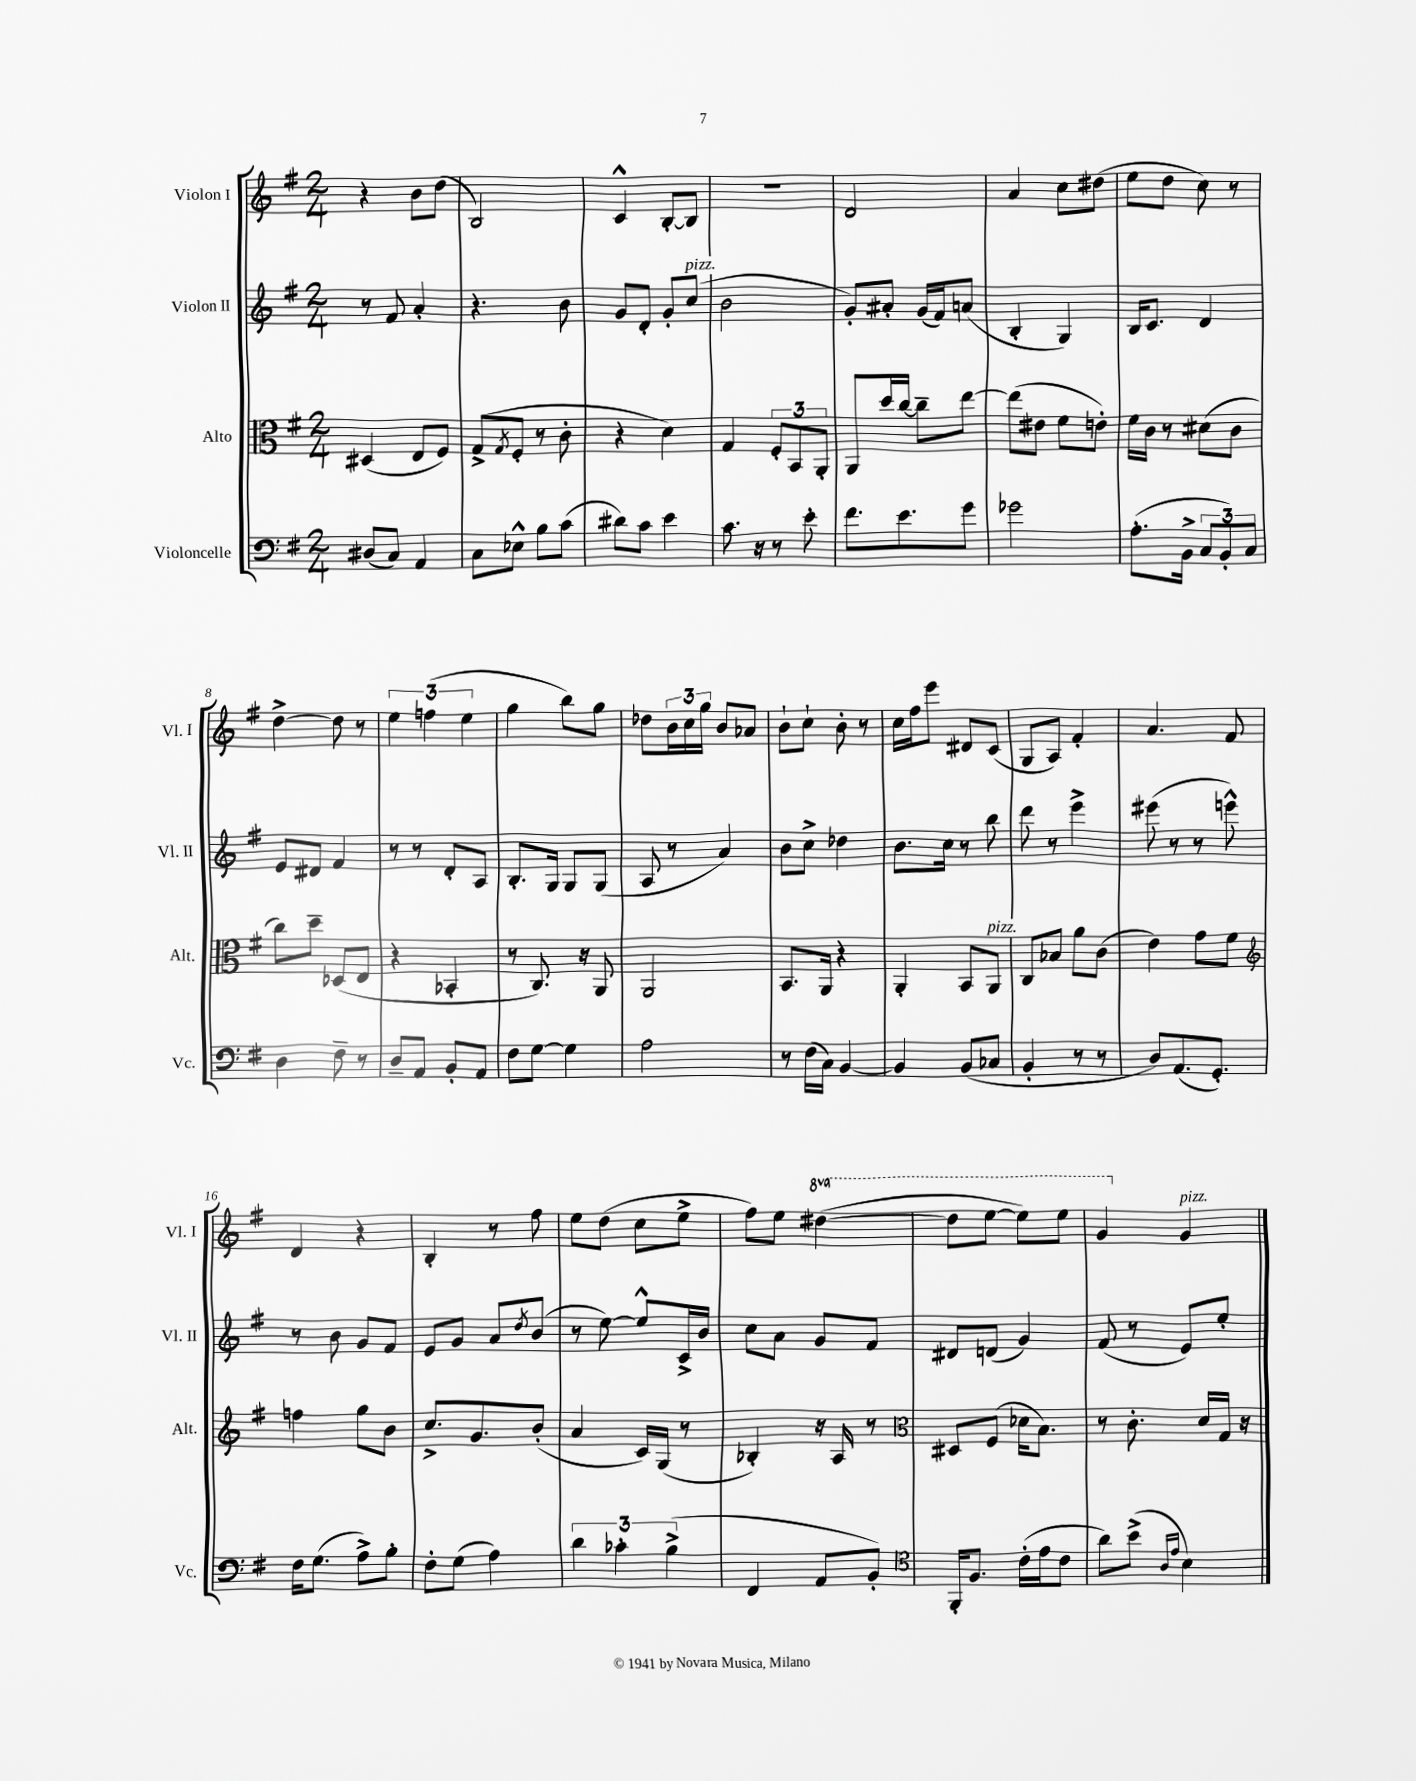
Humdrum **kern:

**kern	**kern	**kern	**kern
*staff4	*staff3	*staff2	*staff1
*clefF4	*clefC3	*clefG2	*clefG2
*k[f#]	*k[f#]	*k[f#]	*k[f#]
*M2/4	*M2/4	*M2/4	*M2/4
(8D#/L	(4D#/	8r	4r
8C/J)	.	8f#/	.
4AA/	8E/L	4a'/	8b\L
.	8F#/J)	.	(8dd\J
=	=	=	=
8C\L	(8G^/L	4.r	2B/)
.	8qG/	.	.
8E-^^\J	8F#'/J	.	.
8B\L	8r	.	.
(8c\J	8c'\	8b\	.
=	=	=	=
8d#\L)	4r	8g/L	4c^^/
8c\J	.	8d'/J	.
4e\	4d\)	8g'/L	[8B'/L
.	.	(8cc/J	8B/]J
=	=	=	=
8.c\	4G/	2b\	2r
16r	.	.	.
8r	12F#'/L	.	.
.	12BB/	.	.
8e'\	.	.	.
.	12AA'/J	.	.
=	=	=	=
8.f#\L	8AA/L	8g'/L)	2d/
.	16dd/L	8a#'/J	.
8.e\	[16cc/JJ	.	.
.	8cc~\]L	(16g/LL	.
.	.	16f#/J)	.
8g\J	[8ee\J	(8a/J	.
=	=	=	=
2g-\	(8ee\]L	4B'/	4a/
.	8e#\J	.	.
.	8f#\L	4G/)	8cc\L
.	8e'\J)	.	(8dd#\J
=	=	=	=
(8.A'\L	16f#\LL	16B/LK	8ee\L
.	16c\JJ	8.c/J	.
.	8r	.	8dd\J
16BB^\Jk	.	.	.
12C/L	(8d#\L	4d/	8cc\)
12BB'/)	.	.	.
.	8c\J	.	8r
12C/J	.	.	.
=	=	=	=
4D\	8cc\L)	8e/L	[4dd^\
.	8dd~\J	8d#/J	.
8F#~\	(8D-/L	4f#/	8dd\]
8r	8E/J	.	8r
=	=	=	=
8D~/L	4r	8r	6ee\
8AA/J	.	8r	.
.	.	.	(6ff\
8BB'/L	4BB-'/	8d'/L	.
.	.	.	6ee\
8AA/J	.	8A/J	.
=	=	=	=
8F#\L	8r	8.B'/L	4gg\
[8G\J	8.C/)	.	.
.	.	16G/Jk	.
4G\]	.	8G/L	8bb\L)
.	16r	.	.
.	8AA/	(8G/J	8gg\J
=	=	=	=
2A\	2AA/	8A/	8dd-\L
.	.	8r	24b\L
.	.	.	24cc\
.	.	.	24gg\JJ
.	.	4a/)	8b/L
.	.	.	8a-/J
=	=	=	=
8r	8.BB/L	8b\L	8b`\L
(16F#\LL	.	8cc^\J	8cc`\J
16C\JJ)	16AA/Jk	.	.
[4BB/	4r	4dd-\	8b'\
.	.	.	8r
=	=	=	=
4BB/]	4AA'/	8.b\L	16cc\LL
.	.	.	16ff#\J
.	.	.	8eee\J
.	.	16cc\Jk	.
(8BB/L	8BB/L	8r	8d#/L
8C-/J	8AA/J	8bb\	(8c/J
=	=	=	=
4BB'/	8C/L	8ddd\	8G/L
.	8B-/J	8r	8A/J)
8r	8a\L	4eee^\	4f#'/
8r	(8c\J	.	.
=	=	=	=
8D/L)	4e\)	(8eee#\	4.a/
(8.AA/	.	8r	.
.	8g\L	8r	.
8.GG'/J)	.	.	.
.	8f#\J	8eee^^\)	8f#/
=	=	=	=
*	*clefG2	*	*
16F#\LK	4ff\	8r	4d/
(8.G\J	.	.	.
.	.	8b\	.
8A^\L)	8gg\L	8g/L	4r
8B'\J	8b\J	8f#/J	.
=	=	=	=
8F#'\L	8.cc^/L	8e/L	4B'/
(8G\J	.	8g/J	.
.	8.g/	.	.
4A\)	.	8a/L	8r
.	.	8qdd/	.
.	(8b'/J	(8b/J	8ff#\
=	=	=	=
6d\	4a/	8r	8ee\L
.	.	[8ee\)	(8dd\J
6c-'\	.	.	.
.	16c/LL)	8ee^^/]L	8cc\L
.	(16G/JJ	.	.
(6B^\	.	.	.
.	8r	16c^/L	8ee^\J
.	.	16b/JJ	.
=	=	=	=
4FF#/	4B-'/)	8cc\L	8ff#\L)
.	.	8a\J	8ee\J
8AA/L	16r	8g/L	([4ddd#\
.	16A/	.	.
8BB'/J)	8r	8f#/J	.
=	=	=	=
*clefC4	*clefC3	*	*
16FF#'/LK	8D#/L	8d#/L	8ddd#\]L
8.F#/J	.	.	.
.	(8F#/J	(8d/J	[8eee\J
(16c'\LL	16d-\LK	4g/)	8eee\]L)
16e\J	8.B\J)	.	.
8c\J	.	.	8eee\J
=	=	=	=
8a\L)	8r	(8f#/	4gg/
(8b^\J	8.c'\	8r	.
16qqA/LL	.	.	.
16qqe/JJ	.	.	.
4B\)	.	8e/L)	4g/
.	16d/LL	.	.
.	16G/JJ	8ee'/J	.
.	16r	.	.
==	==	==	==
*-	*-	*-	*-
